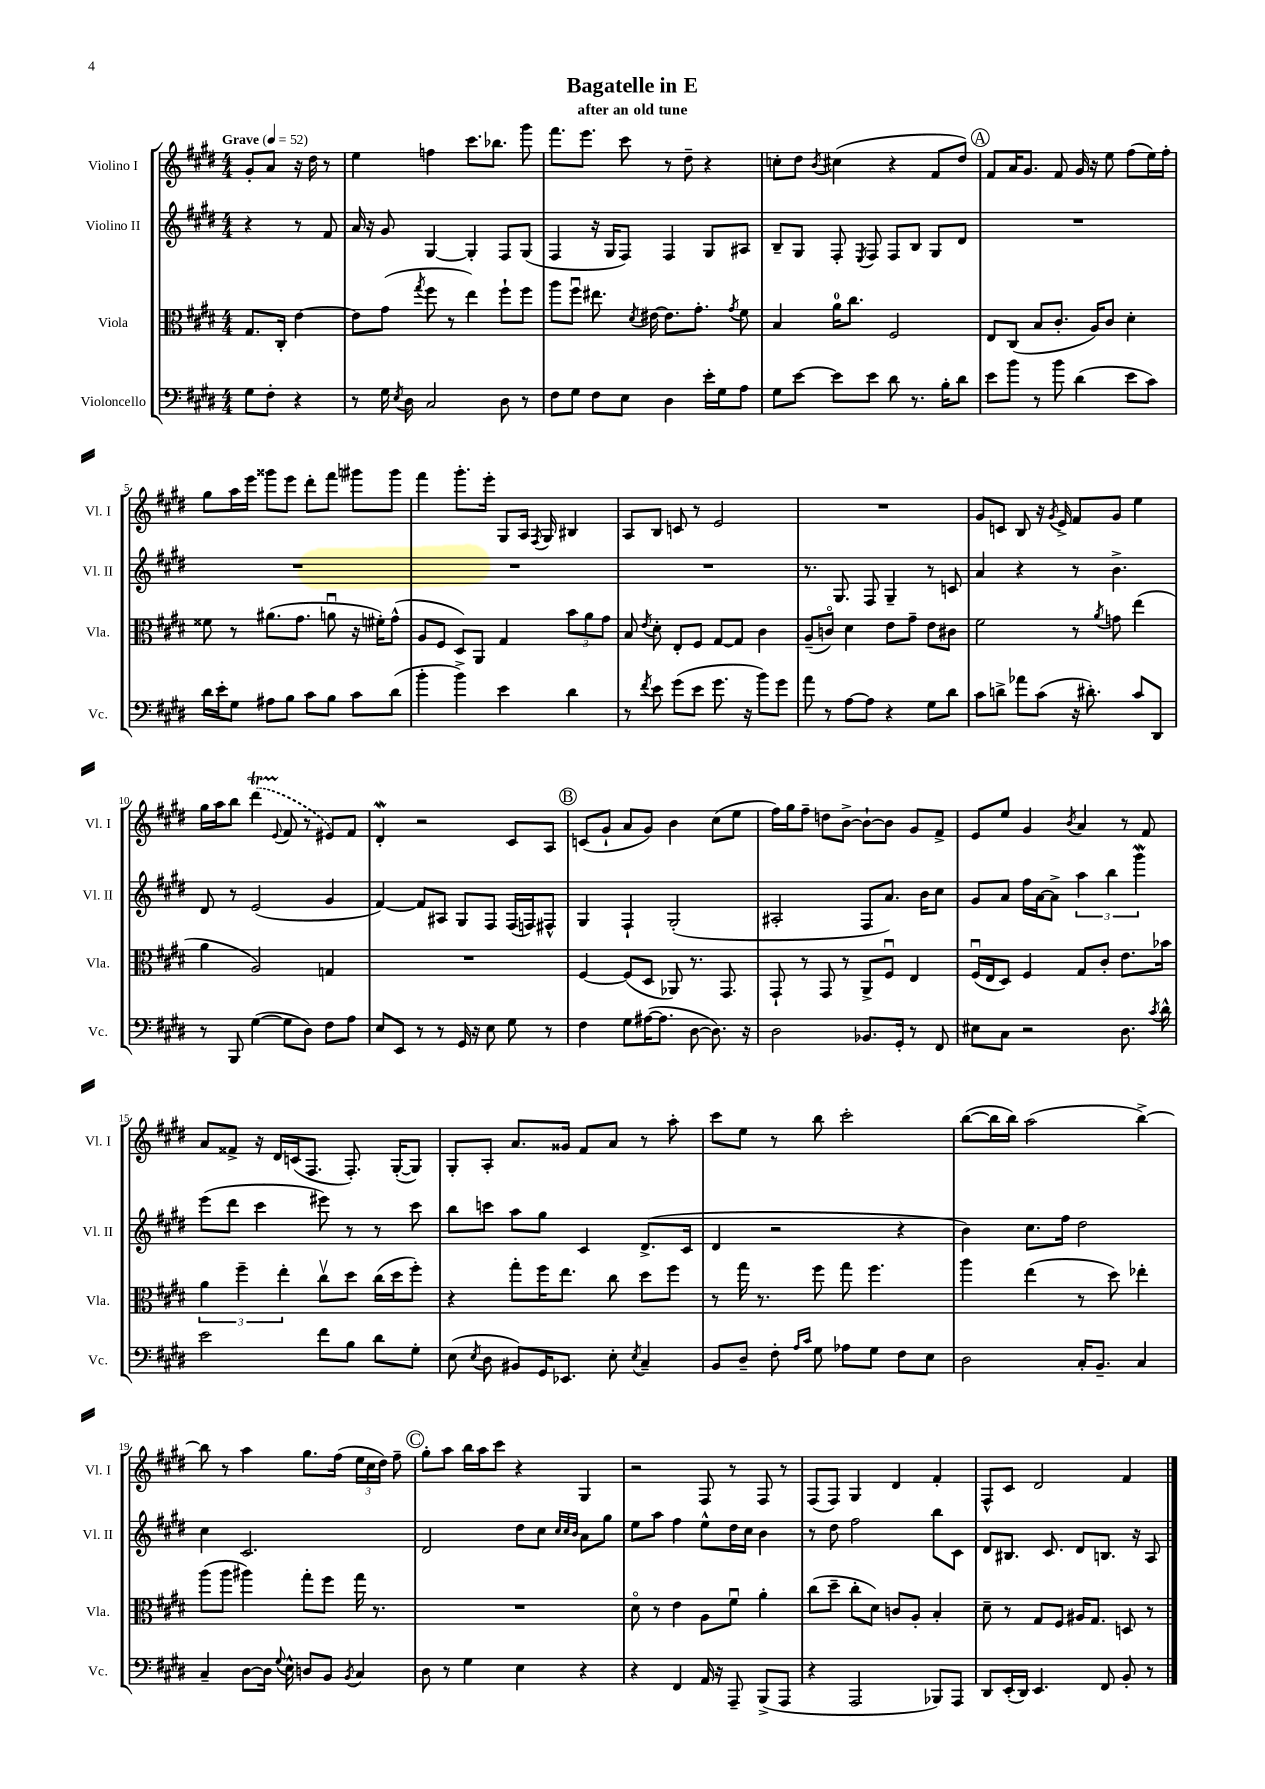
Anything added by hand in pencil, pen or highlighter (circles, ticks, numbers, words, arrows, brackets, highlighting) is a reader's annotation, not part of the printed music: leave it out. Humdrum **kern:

**kern	**kern	**kern	**kern
*part4	*part3	*part2	*part1
*staff4	*staff3	*staff2	*staff1
*I"Violoncello	*I"Viola	*I"Violino II	*I"Violino I
*I'Vc.	*I'Vla.	*I'Vl. II	*I'Vl. I
*clefF4	*clefC3	*clefG2	*clefG2
*k[f#c#g#d#]	*k[f#c#g#d#]	*k[f#c#g#d#]	*k[f#c#g#d#]
*M4/4	*M4/4	*M4/4	*M4/4
*MM52	*MM52	*MM52	*MM52
=	=	=	=
!	!	!	!LO:TX:a:B:t=Grave
8G#\L	8.G#/L	4r	8g#'/L
8F#'\J	.	.	8a/J
.	16C#'/Jk	.	.
4r	[4e\	8r	16r
.	.	.	16dd#\
.	.	8f#/	8r
=1	=1	=1	=1
8r	8e\L]	16a/	4ee\
.	.	16r	.
16G#\	(8g#\J	8g#/	.
8qE/	.	.	.
16D#\	.	.	.
.	8qgg#/	.	.
2C#/	8ff#\	[4G#/	4ffn\
.	8r	.	.
.	4ee\)	4G#'/]	8.ccc#\L
.	.	.	8.bb-X\J
8D#\	8ff#`\L	8F#/L	.
8r	8ff#\J	(8G#/J	8ggg#\
=2	=2	=2	=2
8F#\L	8aa\L	4F#/	8.fff#\L
8G#\J	8ff#u\J	.	.
.	.	.	8.eee\J
8F#\L	8.ee#X\	16r	.
.	.	16G#/KL	.
8E\J	.	8F#/J)	8ccc#\
.	8qd#/	.	.
.	[16e#X\	.	.
4D#\	8.e#\L]	4F#/	8r
.	.	.	8dd#~\
.	8.g#'\J	.	.
16e'\LL	.	8G#/L	4r
16G#\J	.	.	.
.	8qg#/	.	.
8A\J	8f#\	8A#X/J	.
=3	=3	=3	=3
8G#\L	4B/	8B~/L	8ccn'\L
[8e\J	.	8G#/J	8dd#\J
.	.	.	8qb/
8e\L]	16a\KL	8F#'/	(4cc#X\
.	8.cc#\J	.	.
.	.	8qE/	.
8e\J	.	8F#/	.
8d#\	2F#/	8F#/L	4r
8.r	.	8B/J	.
.	.	8G#/L	8f#/L
16B'\KL	.	.	.
8d#\J	.	8d#/J	8dd#/J)
!!LO:REH:place=s1:t=A
=4	=4	=4	=4
8e\L	8E/L	1r	8f#/L
8b\J	(8C#/J	.	16a/K
.	.	.	8.g#/J
8r	8B/L	.	.
8b\	8.c#'/J	.	8f#/
(4d#\	.	.	16g#/
.	16A/KL)	.	16r
.	8c#/J	.	8ee\
8e\L	4d#'\	.	(8ff#\L
8c#\J)	.	.	16ee\L)
.	.	.	16ff#'\JJ
!!LO:LB:g=z
=5	=5	=5	=5
16d#\LL	8f##X\	1r	8gg#\L
16e'\J	.	.	.
8G#\J	8r	.	16aa\L
.	.	.	16eee\JJ
8A#X\L	(8.a#X\L	.	8ggg##X\L
8B\J	.	.	8eee\J
.	8.g#\J	.	.
8c#\L	.	.	8ddd#'\L
8B\J	8anu\	.	8fff#\J
8c#\L	16r	.	8ggg#X\L
.	16f#X'\KL)	.	.
(8d#\J	(8g#^^\J	.	8ggg#\J
=6	=6	=6	=6
4b'\	8A/L	1r	4fff#\
.	8F#/J	.	.
4b^\)	8D#/L)	.	8.ggg#'\L
.	8AA/J	.	.
.	.	.	16eee'\Jk
4e\	4G#/	.	8G#/L
.	.	.	16A/Jk
.	.	.	8qF#/
.	.	.	16G#/
4d#\	12b\L	.	4B#X/
.	12a\	.	.
.	12g#\J	.	.
=7	=7	=7	=7
8r	8B/	1r	8A/L
8qf#/	8qe/	.	.
8e\	8d#'\	.	8B/J
(8g#\L	8E'/L	.	8cn/
8e\J	8F#/J	.	8r
8.g#\	[8G#/L	.	2e/
.	8G#/J]	.	.
16r	.	.	.
8b\L)	4c#\	.	.
8g#\J	.	.	.
=8	=8	=8	=8
8a\	(8A~/L	8.r	1r
8r	8cn/J)	.	.
.	.	8.G#/	.
[8A\L	4d#\	.	.
8A\J]	.	8F#/	.
4r	8e\L	4G#~/	.
.	8g#~\J	.	.
8G#\L	8e\L	8r	.
8d#\J	8c#X\J	8cn/	.
=9	=9	=9	=9
8c#\L	2f#\	4a/	8g#/L
8dn^\J	.	.	8cn/J
8a-X\L	.	4r	8B/
(8c#\J	.	.	16r
.	.	.	8qg#/
.	.	.	16e^/
16r	8r	8r	8f#/L
8.d#X'\)	.	.	.
.	8qa/	.	.
.	8gn\	4.b^\	8g#/J
8c#/L	(4ee\	.	4ee\
8DD#/J	.	.	.
!!LO:LB:g=z
=10	=10	=10	=10
8r	4a\	8d#/	16gg#\LL
.	.	.	16aa\J
8BBB/	.	8r	8bb\J
([4G#\	2A/)	(2e/	(4ddd#t\
.	.	.	8qqe/
8G#\L]	.	.	8f#/
8D#\J)	.	.	8r
8F#\L	4Gn/	4g#/	8e#X/L)
8A\J	.	.	8f#/J
=11	=11	=11	=11
8E/L	1r	[4f#/)	4d#W'/
8EE/J	.	.	.
8r	.	8f#/L]	2r
8r	.	8A#X/J	.
16GG#/	.	8G#/L	.
16r	.	.	.
8E\	.	8F#/J	.
8G#\	.	(16F#/LL	8c#/L
.	.	16Fn/J)	.
8r	.	8F#X^^/J	8A/J
!!LO:REH:place=s1:t=B
=12	=12	=12	=12
4F#\	[4F#/	4G#/	(8cn/L
.	.	.	8g#`/J
8G#\L	(8F#/L]	4F#`/	8a/L
([16A#X\K	8D#/J	.	8g#/J)
8.A#\J]	.	.	.
.	8AA-X/)	(2G#'/	4b\
[8D#\	8.r	.	.
8.D#\])	.	.	(8cc#\L
.	8.GG#/	.	.
.	.	.	8ee\J
16r	.	.	.
=13	=13	=13	=13
2D#\	8GG#`/	2A#X'/	16ff#\LL)
.	.	.	16gg#\J
.	8r	.	8ff#~\J
.	8GG#/	.	8ddn\L
.	8r	.	[8b^\J
8.BB-X/L	8AA^/L	8F#/L	8b`\L_
.	8F#u/J	8.a/J)	8b\J]
16GG#'/Jk	.	.	.
8r	4E/	.	8g#/L
.	.	16b\KL	.
8FF#/	.	8cc#\J	8f#^/J
=14	=14	=14	=14
8E#X\L	(16F#u/LL	8g#/L	8e/L
.	16E/J	.	.
8C#\J	8D#/J)	8a/J	8ee/J
2r	4F#/	16ff#\LL	4g#/
.	.	[16a\J	.
.	.	8a^\J]	.
.	.	.	8qb/
.	8G#/L	6aa\	4a/
.	8c#'/J	.	.
.	.	6bb\	.
8.D#\	8.e\L	.	8r
.	.	6ggg#W\	.
.	.	.	8f#/
8qc#/	.	.	.
16d#^^\	16b-X\Jk	.	.
!!LO:LB:g=z
=15	=15	=15	=15
2e\	6a\	(8eee\L	8a/L
.	.	8ddd#\J	8f##X^/J
.	6ff#~\	.	.
.	.	4ccc#\	16r
.	.	.	16d#/LL
.	6ee'\	.	.
.	.	.	(16cn/J
.	.	.	8.F#/J
8f#\L	8cc#v\L	8eee#X\)	.
8B\J	8dd#\J	8r	8.F#'/)
8d#\L	(16cc#\LL	8r	.
.	16dd#\J	.	([16G#'/KL
8G#'\J	8ff#'\J)	8ccc#\	8G#/J])
=16	=16	=16	=16
(8E\	4r	8bb\L	8G#'/L
8qE/	.	.	.
8D#\	.	8cccn\J	8A'/J
8BB#X/L)	8gg#'\L	8aa\L	8.a/L
16GG#/K	16ff#\K	8gg#\J	.
8.EE-X/J	8.ee\J	.	16g##X/Jk
.	.	4c#/	8f#/L
8E'\	8cc#\	.	8a/J
8qE/	.	.	.
4C#~/	8dd#\L	(8.d#^/L	8r
.	8ff#\J	.	8aa'\
.	.	16c#/Jk	.
=17	=17	=17	=17
8BB/L	8r	4d#/	8ccc#\L
8D#~/J	16gg#\	.	8ee\J
.	8.r	.	.
8F#'\	.	2r	8r
16qqA/LL	.	.	.
16qqc#/JJ	.	.	.
8G#\	8ff#\	.	8bb\
8A-X\L	8gg#\	.	2ccc#'\
8G#\J	4.ff#\	.	.
8F#\L	.	4r	.
8E\J	.	.	.
=18	=18	=18	=18
2D#\	4aa\	4b\)	([8bb\L
.	.	.	16bb\L]
.	.	.	16bb\JJ)
.	(4ee\	8.cc#\L	(2aa\
.	.	16ff#\Jk	.
16C#'/KL	8r	2dd#\	.
8.BB~/J	.	.	.
.	8dd#\)	.	.
4C#/	4ee-X'\	.	[4bb^\)
!!LO:LB:g=z
=19	=19	=19	=19
4C#~/	(8aa\L	4cc#\	8bb\]
.	8aa\J	.	8r
[8D#\L	4aa#X\)	2.c#/	4aa\
16D#\Jk]	.	.	.
8qqG#/	.	.	.
16E^^\	.	.	.
8Dn/L	8gg#'\L	.	8.gg#\L
8BB/J	8ff#\J	.	.
.	.	.	(16ff#\Jk
8qBB/	.	.	.
4C#/	16gg#\	.	24ee\LL
.	.	.	24cc#\
.	8.r	.	.
.	.	.	24dd#\JJ)
.	.	.	8ff#~\
!!LO:REH:place=s1:t=C
=20	=20	=20	=20
8D#\	1r	2d#/	8gg#'\L
8r	.	.	8aa\J
4G#\	.	.	16bb\LL
.	.	.	16aa\J
.	.	.	8ccc#\J
4E\	.	8dd#\L	4r
.	.	8cc#\J	.
.	.	32qqcc#/LLL	.
.	.	32qqcc#/	.
.	.	32qqb/JJJ	.
4r	.	8a\L	4G#/
.	.	8gg#\J	.
=21	=21	=21	=21
4r	8d#\	8ee\L	2r
.	8r	8aa\J	.
4FF#/	4e\	4ff#\	.
16AA/	8A\L	8ee^^\L	8F#/
16r	.	.	.
8AAA~/	8f#u\J	16dd#\L	8r
.	.	16cc#\JJ	.
(8BBB^/L	4a'\	4b\	8F#/
8AAA/J	.	.	8r
=22	=22	=22	=22
4r	(8cc#\L	8r	(8F#/L
.	8dd#~\J	8dd#\	8F#/J)
2AAA/	8cc#'\L	2ff#\	4G#/
.	8d#\J)	.	.
.	8cn/L	.	4d#/
.	8A'/J	.	.
8BBB-X/L)	4B'/	8bb\L	4f#'/
8AAA/J	.	8c#\J	.
=23	=23	=23	=23
8DD#/L	8d#~\	8d#/L	8F#^^/L
(16EE'/L	8r	8.B#X/J	8c#/J
16DD#/JJ)	.	.	.
4.EE/	8G#/L	.	2d#/
.	.	8.c#/	.
.	8F#/J	.	.
.	16A#X/KL	8d#/L	.
.	8.G#/J	.	.
8FF#/	.	8.Bn/J	.
8BB'/	8Dn/	.	4f#/
.	.	16r	.
8r	8r	8A/	.
==	==	==	==
*-	*-	*-	*-
